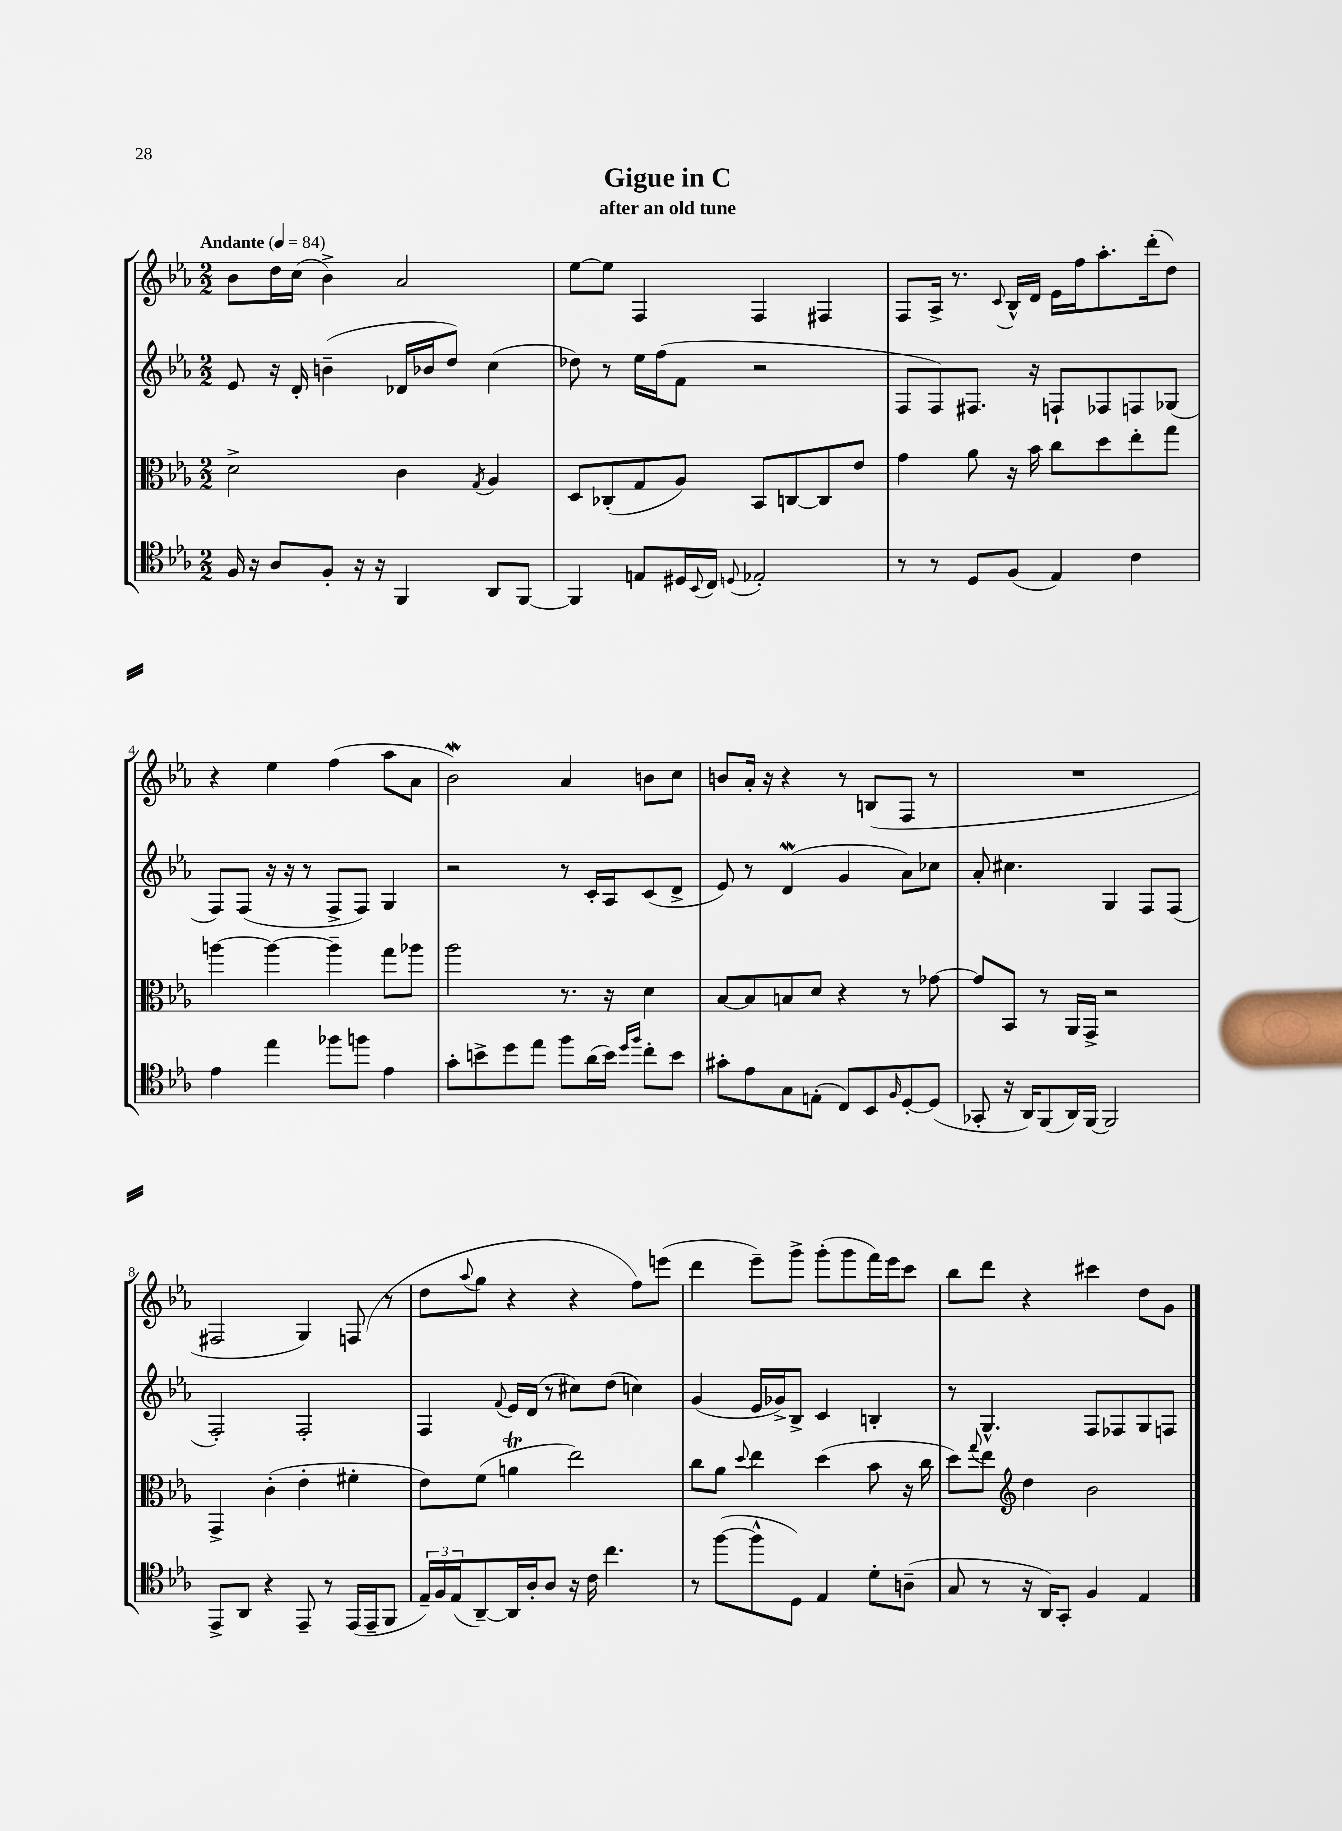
\header { title = "Gigue in C" subtitle = "after an old tune" }
<<
\new StaffGroup <<
\new Staff = "s0" {
    \clef treble \key ees \major \numericTimeSignature \time 2/2 \tempo "Andante" 4 = 84
    bes'8 d''16 c''16( bes'4->) aes'2 |
    ees''8~ ees''8 f4 f4 fis4 |
    f8 aes16-> r8. \appoggiatura { c'8 } bes16-^ d'16 ees'16 f''16 aes''8.-. d'''16-.( d''8) |
    r4 ees''4 f''4( aes''8 aes'8 |
    bes'2\mordent) aes'4 b'8 c''8 |
    b'8 aes'16-. r16 r4 r8 b8( f8 r8 |
    R1 |
    fis2 g4) f8( r8 |
    d''8 \appoggiatura { aes''8 } g''8 r4 r4 f''8) e'''8( |
    d'''4 ees'''8--) g'''8-> g'''8-.( g'''8 f'''16) ees'''16 c'''8 |
    bes''8 d'''8 r4 cis'''4 d''8 g'8 \bar "|." |
}
\new Staff = "s1" {
    \clef treble \key ees \major \numericTimeSignature \time 2/2
    ees'8 r16 d'16-. b'4--( des'16 bes'16 d''8) c''4( |
    des''8) r8 ees''16 f''16( f'8 r2 |
    f8 f8) fis8. r16 f8-! fes8 f8 ges8( |
    f8) f8( r16 r16 r8 f8-> f8) g4 |
    r2 r8 c'16-. aes16 c'8( d'8-> |
    ees'8) r8 d'4\mordent( g'4 aes'8) ces''8 |
    aes'8-. cis''4. g4 f8 f8( |
    f2-.) f2-. |
    f4 \appoggiatura { f'8 } ees'16 d'16( r8 cis''8) d''8( c''4) |
    g'4( ees'16 ges'16->) bes8-> c'4 b4-. |
    r8 g4.-^ f8 fes8 g8 f8 \bar "|." |
}
\new Staff = "s2" {
    \clef alto \key ees \major \numericTimeSignature \time 2/2
    d'2-> c'4 \acciaccatura { g8 } aes4 |
    d8 ces8-.( g8 aes8) bes,8 c8~ c8 ees'8 |
    g'4 aes'8 r16 bes'16 c''8 d''8 ees''8-. g''8 |
    a''4~ a''4~ a''4-- g''8 aes''8 |
    aes''2 r8. r16 d'4 |
    bes8~ bes8 b8 d'8 r4 r8 ges'8~ |
    ges'8 bes,8 r8 aes,16 g,16-> r2 |
    g,4-> c'4-.( ees'4-. fis'4-. |
    ees'8) f'8( a'4\trill ees''2) |
    c''8 aes'8 \appoggiatura { d''8 } ees''4 d''4( bes'8 r16 c''16 |
    d''8) \appoggiatura { g''8 } ees''8 \clef treble d''4 bes'2 \bar "|." |
}
\new Staff = "s3" {
    \clef tenor \key ees \major \numericTimeSignature \time 2/2
    f16 r16 aes8 f8-. r16 r16 f,4 aes,8 f,8~ |
    f,4 e8 dis16 \appoggiatura { bes,8 } c16 \appoggiatura { d8 } ees2-. |
    r8 r8 d8 f8( ees4) c'4 |
    ees'4 ees''4 fes''8 f''8 ees'4 |
    g'8-. b'8-> d''8 ees''8 f''8 aes'16( b'16) \grace { d''16 f''16 } c''8-. b'8 |
    gis'8-. ees'8 g8 e8-.( c8) bes,8 \grace { f16 } d8~-. d8( |
    ges,8-. r16 aes,16) f,8( aes,16) f,16~ f,2 |
    ees,8-> aes,8 r4 ees,8-- r8 ees,16( ees,16-- f,8 |
    \tuplet 3/2 { ees16--) f16 ees16( } aes,8~--) aes,16 aes16-. aes8 r16 c'16 c''4. |
    r8 f''8~( f''8-^ d8) ees4 d'8-. a8--( |
    g8 r8 r16 aes,16) g,8-. f4 ees4 \bar "|." |
}
>>
>>
